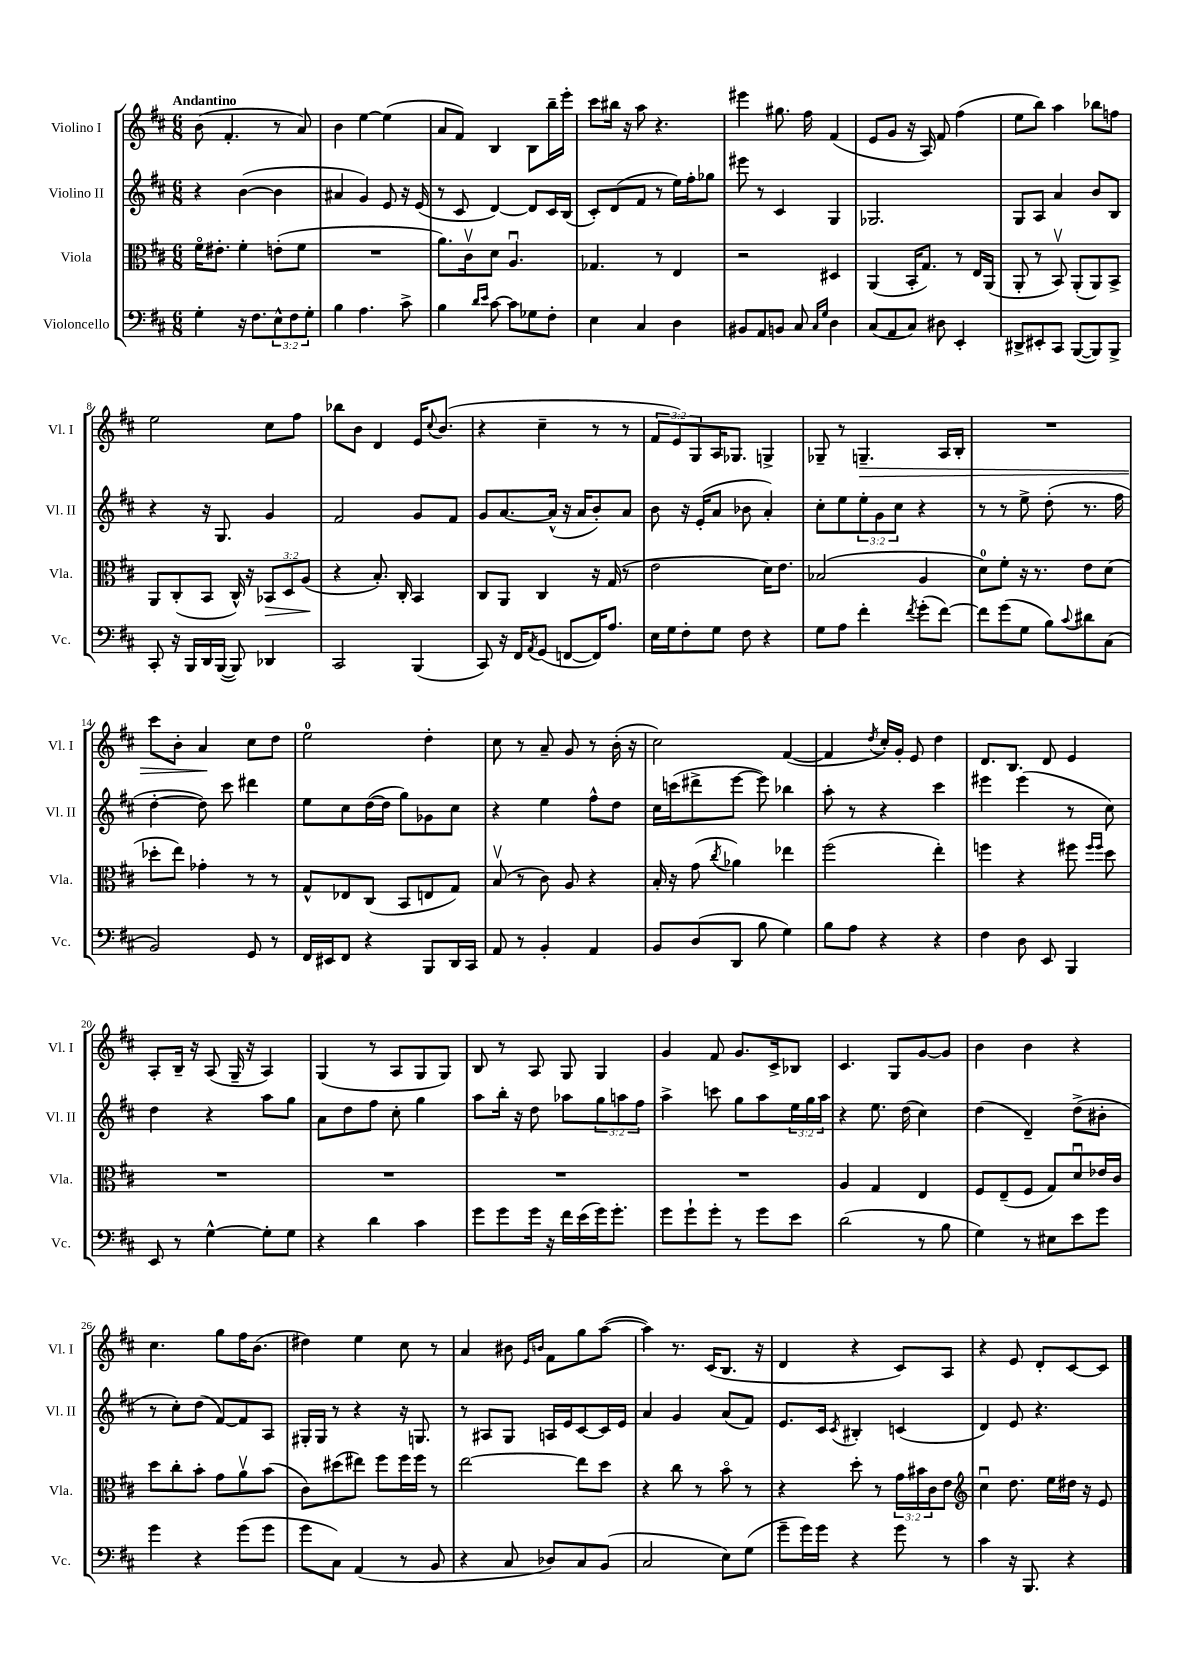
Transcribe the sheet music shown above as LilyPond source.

<<
\new StaffGroup <<
\new Staff = "s0" \with { instrumentName = "Violino I" shortInstrumentName = "Vl. I" } {
    \clef treble \key d \major \numericTimeSignature \time 6/8 \override Staff.TupletNumber.text = #tuplet-number::calc-fraction-text \tempo "Andantino"
    b'8( fis'4.-. r8 a'8) |
    b'4 e''4~ e''4( |
    a'8 fis'8) b4 b8 b''16-- e'''16-. |
    cis'''8 bis''16 r16 a''8 r4. |
    eis'''4 gis''8. fis''16 fis'4( |
    e'8 g'8 r16 a16) fis'8 fis''4( |
    e''8 b''8) a''4 bes''8 f''8 |
    e''2 cis''8 fis''8 |
    bes''8 b'8 d'4 e'16 \appoggiatura { cis''8 } b'8.( |
    r4 cis''4-- r8 r8 |
    \tuplet 3/2 { fis'8 e'8) g8 } a16 ges8. g4-> |
    ges8-- r8 g4.--\> a16 b16-. |
    R2. |
    cis'''8 b'8-. a'4\! cis''8 d''8 |
    e''2-0 d''4-. |
    cis''8 r8 a'8-- g'8 r8 b'16-.( r16 |
    cis''2) fis'4~( |
    fis'4 \acciaccatura { d''8 } cis''16-.) g'16-. e'8 d''4 |
    d'8. b8. d'8 e'4 |
    a8-. b16-- r16 a8( g16-- r16 a4) |
    g4( r8 a8 g8 g8) |
    b8 r8 a8 g8 g4 |
    g'4 fis'8 g'8. cis'16-> bes8 |
    cis'4. g8 g'8~ g'8 |
    b'4 b'4 r4 |
    cis''4. g''8 fis''16 b'8.( |
    dis''4) e''4 cis''8 r8 |
    a'4 bis'8 \grace { e'16 b'16 } fis'8 g''8 a''8~( |
    a''4) r8. cis'16( b8. r16 |
    d'4 r4 cis'8) a8 |
    r4 e'8 d'8-. cis'8~ cis'8 \bar "|." |
}
\new Staff = "s1" \with { instrumentName = "Violino II" shortInstrumentName = "Vl. II" } {
    \clef treble \key d \major \numericTimeSignature \time 6/8 \override Staff.TupletNumber.text = #tuplet-number::calc-fraction-text
    r4 b'4~( b'4 |
    ais'4 g'4) e'8 r16 e'16( |
    r8 cis'8 d'4~) d'8 cis'16 b16( |
    cis'8-.) d'8( fis'8 r8 e''16) fis''16-. ges''8 |
    eis'''8 r8 cis'4 g4 |
    ges2. |
    g8 a8 a'4 b'8 b8 |
    r4 r16 g8. g'4 |
    fis'2 g'8 fis'8 |
    g'8 a'8.~ a'16-^( r16 a'16 b'8-.) a'8 |
    b'8 r16 e'16-.( a'8 bes'8 a'4-.) |
    cis''8-. e''8 \tuplet 3/2 { e''8-. g'8 cis''8 } r4 |
    r8 r8 e''8-> d''8-.( r8. fis''16 |
    d''4~-. d''8) cis'''8 dis'''4 |
    e''8 cis''8 d''16~( d''16 g''8) ges'8 cis''8 |
    r4 e''4 fis''8-^ d''8 |
    cis''16 c'''16( dis'''8-> e'''8~ e'''8) bes''4 |
    a''8-. r8 r4 cis'''4 |
    eis'''4 eis'''4( r8 cis''8) |
    d''4 r4 a''8 g''8 |
    a'8 d''8 fis''8 cis''8-. g''4 |
    a''8 b''16-. r16 d''8 aes''8 \tuplet 3/2 { g''8 a''8 fis''8 } |
    a''4-> c'''8 g''8 a''8 \tuplet 3/2 { e''16 g''16 a''16 } |
    r4 e''8. d''16( cis''4) |
    d''4( d'4--) d''8->( bis'8-. |
    r8 cis''8-.) d''8( fis'8~) fis'8 a8 |
    gis16-. gis16 r8 r4 r16 g8. |
    r8 ais8 g8 a16 e'16 cis'8~ cis'16 e'16 |
    a'4 g'4 a'8( fis'8) |
    e'8. cis'16 \acciaccatura { cis'8 } bis4-. c'4( |
    d'4) e'8 r4. \bar "|." |
}
\new Staff = "s2" \with { instrumentName = "Viola" shortInstrumentName = "Vla." } {
    \clef alto \key d \major \numericTimeSignature \time 6/8 \override Staff.TupletNumber.text = #tuplet-number::calc-fraction-text
    fis'16\flageolet eis'8.-. fis'4-. e'8-.( fis'8 |
    R2. |
    a'8.) cis'16\upbow d'8 a4.\downbow |
    ges4. r8 e4 |
    r2 dis4 |
    a,4( b,16-. g8.) r8 e16 a,16( |
    a,8-. r8 b,8\upbow) a,8-.( a,8) b,8-> |
    a,8 cis8-.( b,8 cis16-^) r16 \tuplet 3/2 { bes,8\> d8 a8\!( } |
    r4 b8.-.) cis16-. b,4 |
    cis8 a,8 cis4 r16 g16( r8 |
    e'2 d'16) e'8. |
    bes2( a4 |
    d'8-0) fis'8-. r16 r8. e'8 d'8( |
    des''8-. e''8) ges'4-. r8 r8 |
    g8-^ ees8 cis8( b,8 e8 g8) |
    b8\upbow( r8 cis'8) a8 r4 |
    b16-. r16 g'8( \acciaccatura { cis''8 } aes'4) ees''4 |
    fis''2( e''4-.) |
    f''4 r4 fis''8 \grace { fis''16 fis''16 } d''8 |
    R2. |
    R2. |
    R2. |
    R2. |
    a4 g4 e4 |
    fis8 e8--( fis8 g8) d'8\downbow ees'16 cis'16 |
    d''8 cis''8-. b'8-. g'8 a'8\upbow b'8( |
    cis'8) dis''8( eis''8) fis''8 fis''16 fis''16 r8 |
    e''2~ e''8 d''8 |
    r4 cis''8 r8 b'8\flageolet r8 |
    r4 d''8-. r8 \tuplet 3/2 { g'16 bis'16 cis'16 } e'8 |
    \clef treble cis''4\downbow d''8. e''16 dis''16 r16 e'8 \bar "|." |
}
\new Staff = "s3" \with { instrumentName = "Violoncello" shortInstrumentName = "Vc." } {
    \clef bass \key d \major \numericTimeSignature \time 6/8 \override Staff.TupletNumber.text = #tuplet-number::calc-fraction-text
    g4-. r16 fis8. \tuplet 3/2 { e8-^ fis8 g8-. } |
    b4 a4. cis'8-> |
    b4 \grace { d'16 e'16 } cis'8~ cis'8 ges8 fis8-. |
    e4 cis4 d4 |
    bis,8 a,8 b,8 cis8 \grace { cis16 g16 } d4 |
    cis8( a,8 cis8) dis8 e,4-. |
    dis,8-> eis,8-. cis,8 b,,8~( b,,8) b,,8-> |
    cis,8-. r16 b,,16 d,16 b,,16~( b,,8) des,4 |
    cis,2 b,,4( |
    cis,8) r16 fis,16 \acciaccatura { a,8 } g,8( f,8~ f,16) a8. |
    e16 g16 fis8-. g8 fis8 r4 |
    g8 a8 fis'4-. \acciaccatura { fis'8 } g'8-.( fis'8~) |
    fis'8 g'8( g8 b8) \appoggiatura { cis'8 } dis'8 cis8( |
    b,2) g,8 r8 |
    fis,16 eis,16 fis,8 r4 b,,8 d,16 cis,16 |
    a,8 r8 b,4-. a,4 |
    b,8 d8( d,8 b8 g4) |
    b8 a8 r4 r4 |
    fis4 d8 e,8 b,,4 |
    e,8 r8 g4~-^ g8-. g8 |
    r4 d'4 cis'4 |
    g'8 g'8 g'16 r16 fis'16 e'16( g'16) g'8.-. |
    g'8 g'8-! g'8-. r8 g'8 e'8 |
    d'2( r8 b8 |
    g4) r8 eis8 e'8 g'8 |
    g'4 r4 g'8( g'8 |
    g'8 cis8) a,4( r8 b,8 |
    r4 cis8 des8) cis8 b,8( |
    cis2 e8) g8( |
    g'8-- g'16) g'16 r4 g'8 r8 |
    cis'4 r16 b,,8. r4 \bar "|." |
}
>>
>>
